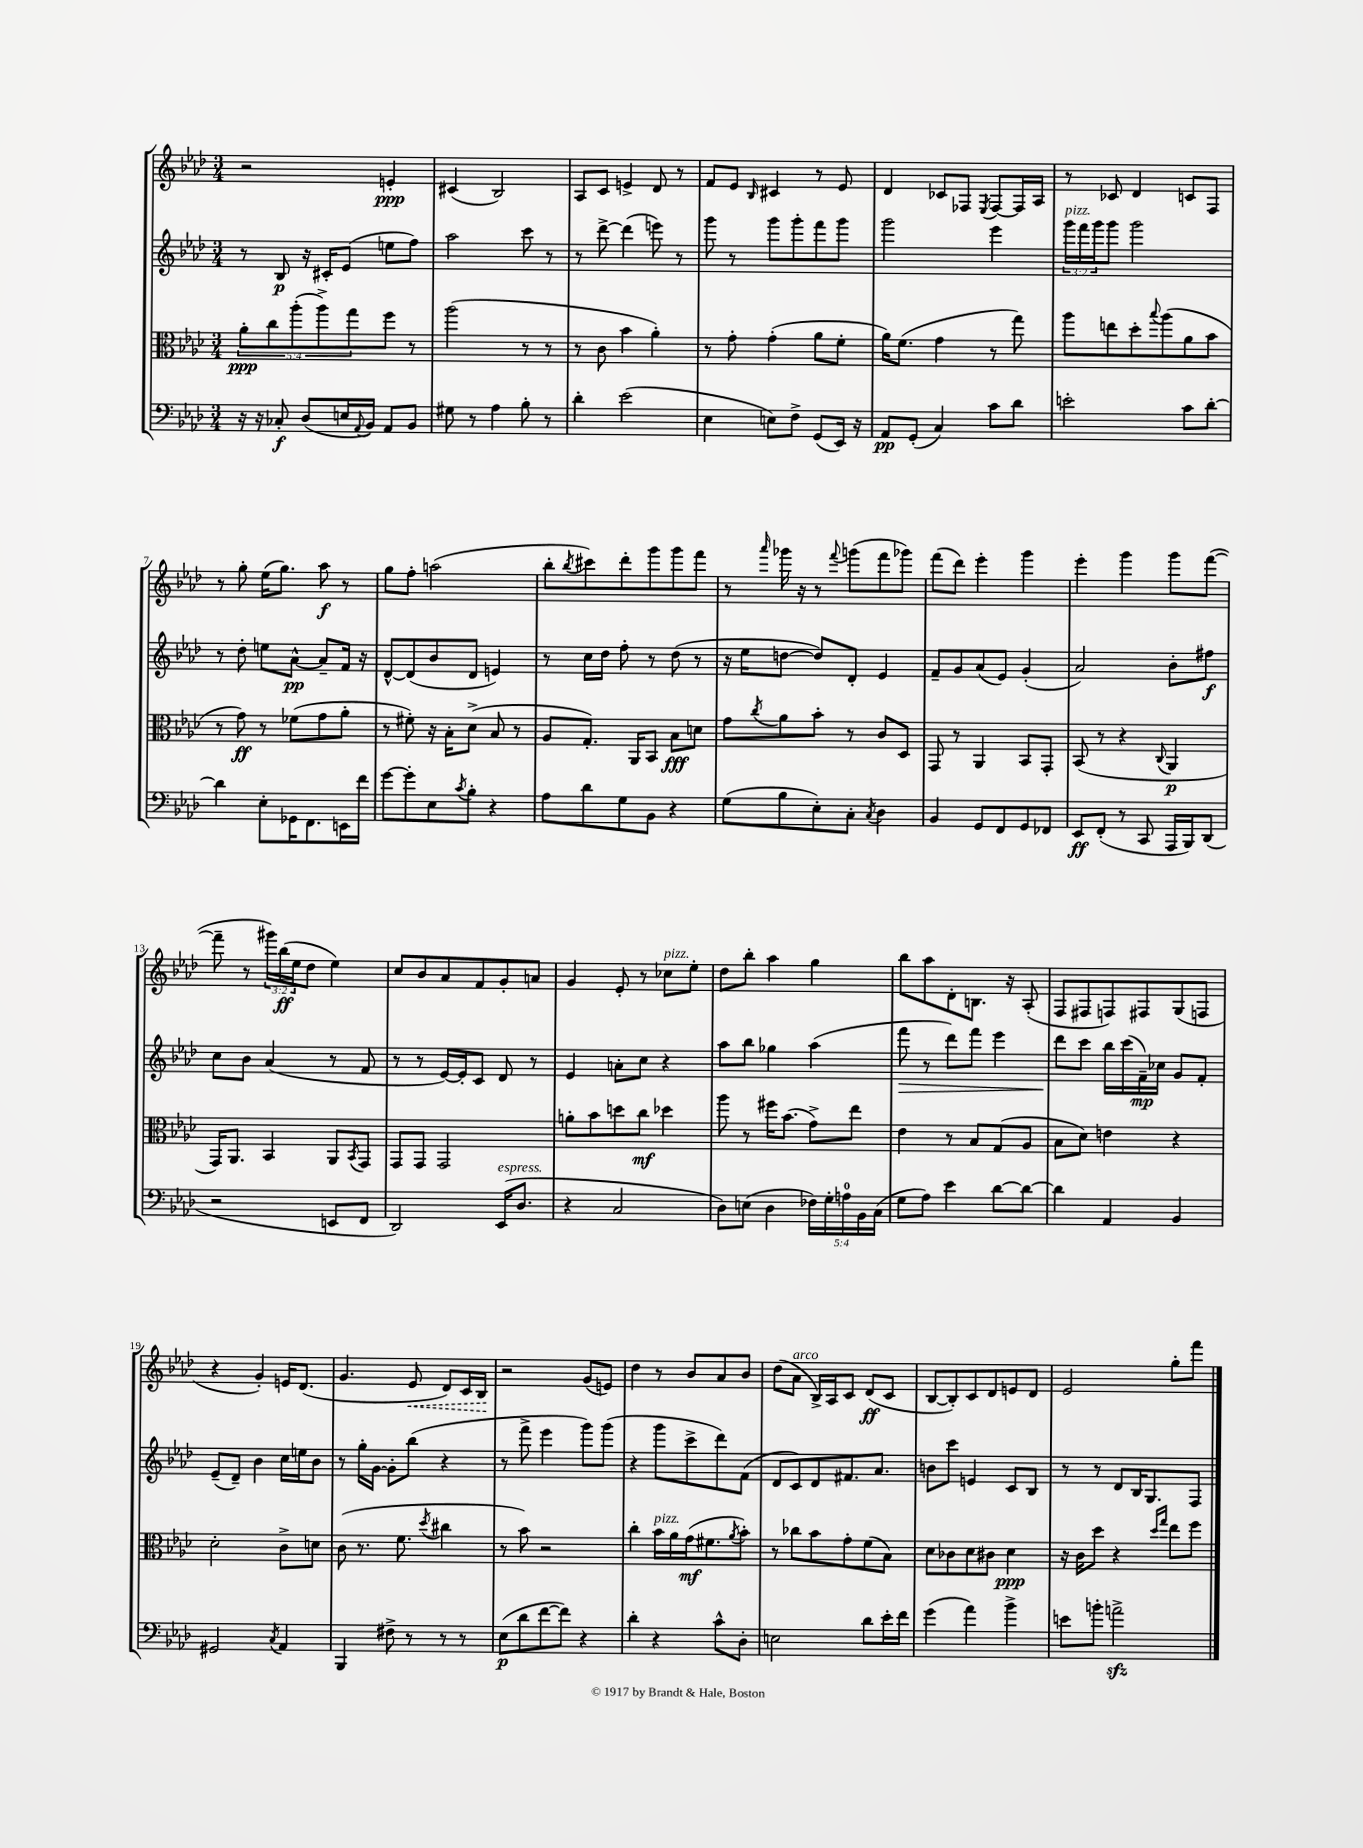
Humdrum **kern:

**kern	**dynam	**kern	**dynam	**kern	**dynam	**kern	**dynam
*part4	*part4	*part3	*part3	*part2	*part2	*part1	*part1
*staff4	*staff4	*staff3	*staff3	*staff2	*staff2	*staff1	*staff1
*clefF4	*	*clefC3	*	*clefG2	*	*clefG2	*
*k[b-e-a-d-]	*	*k[b-e-a-d-]	*	*k[b-e-a-d-]	*	*k[b-e-a-d-]	*
*M3/4	*	*M3/4	*	*M3/4	*	*M3/4	*
=1	=1	=1	=1	=1	=1	=1	=1
16r	.	10a-'\L	ppp	8r	.	2r	.
16r	.	.	.	.	.	.	.
.	.	10cc\	.	.	.	.	.
8C-X'/	f	.	.	8B-/	p	.	.
.	.	(10aa-'\	.	.	.	.	.
(8D-/L	.	.	.	16r	.	.	.
.	.	10aa-^\)	.	.	.	.	.
.	.	.	.	16c#X'/KL	.	.	.
16En/L	.	.	.	(8e-/J	.	.	.
.	.	10gg\	.	.	.	.	.
8qqAA-/	.	.	.	.	.	.	.
16BB-/JJ)	.	.	.	.	.	.	.
8AA-/L	.	8ff\J	.	8een\L	.	4en'/	ppp
8BB-/J	.	8r	.	8ff\J)	.	.	.
=2	=2	=2	=2	=2	=2	=2	=2
8G#X\	.	(2aa-\	.	2aa-\	.	(4c#X/	.
8r	.	.	.	.	.	.	.
4A-\	.	.	.	.	.	2B-/)	.
8B-'\	.	8r	.	8ccc\	.	.	.
8r	.	8r	.	8r	.	.	.
=3	=3	=3	=3	=3	=3	=3	=3
4d-'\	.	8r	.	8r	.	8A-/L	.
.	.	8c\	.	[8ddd-^\	.	8c/J	.
(2e-\	.	4b-\	.	(4ddd-\]	.	4en^/	.
.	.	4a-'\)	.	8eeen\)	.	8d-/	.
.	.	.	.	8r	.	8r	.
=4	=4	=4	=4	=4	=4	=4	=4
4E-\	.	8r	.	8ggg\	.	8f/L	.
.	.	8g'\	.	8r	.	8e-/J	.
.	.	.	.	.	.	16qqB-/	.
8En\L)	.	(4g'\	.	8ggg\L	.	4c#X/	.
8F^\J	.	.	.	8ggg'\	.	.	.
(8GG/L	.	8a-\L	.	8fff\	.	8r	.
16EE-/Jk)	.	8f'\J	.	8ggg\J	.	8e-/	.
16r	.	.	.	.	.	.	.
=5	=5	=5	=5	=5	=5	=5	=5
8AA-/L	pp	16a-\KL)	.	2ggg\	.	4d-/	.
.	.	(8.f\J	.	.	.	.	.
(8GG'/J	.	.	.	.	.	.	.
4C/)	.	4g\	.	.	.	8c-X/L	.
.	.	.	.	.	.	8F-X/J	.
.	.	.	.	.	.	8qE-/	.
8c\L	.	8r	.	4eee-\	.	[8F-/L	.
8d-\J	.	8gg\)	.	.	.	16F-/L]	.
.	.	.	.	.	.	16A-/JJ	.
=6	=6	=6	=6	=6	=6	=6	=6
!	!	!	!	!LO:TX:a:i:t=pizz.	!	!	!
2en'\	.	8aa-\L	.	24ggg\LL	.	8r	.
.	.	.	.	24fff\	.	.	.
.	.	.	.	24ggg\J	.	.	.
.	.	8een\	.	8ggg\J	.	8c-X/	.
.	.	8dd-'\	.	2ggg\	.	4d-/	.
.	.	8qqbb-/	.	.	.	.	.
.	.	(8aa-\	.	.	.	.	.
8c\L	.	8a-\	.	.	.	8cn/L	.
[8d-'\J	.	8b-\J	.	.	.	8F/J	.
!!LO:LB:g=z
=7	=7	=7	=7	=7	=7	=7	=7
4d-\]	.	8r	.	8r	.	8r	.
.	.	8g\)	ff	8dd-'\	.	8gg'\	.
8E-'\L	.	8r	.	8een\L	.	(16ee-\KL	.
.	.	.	.	.	.	8.gg\J)	.
16GG-X\K	.	(8f-X\L	.	[8a-^^\J	pp	.	.
8.FF\	.	.	.	.	.	.	.
.	.	8g\	.	8a-~/L]	.	8aa-\	f
16EEn\L	.	8a-'\J	.	16f/Jk	.	8r	.
16f\JJ	.	.	.	16r	.	.	.
=8	=8	=8	=8	=8	=8	=8	=8
[8g\L	.	8r	.	[8d-^^/L	.	8gg\L	.
8g'\]	.	8f#X'\)	.	(8d-/]	.	8ff'\J	.
8E-\	.	16r	.	8b-/	.	(2aan\	.
.	.	16B-'\KL	.	.	.	.	.
8qc/	.	.	.	.	.	.	.
8B-'\J	.	(8d-^\J	.	8d-/J	.	.	.
4r	.	8B-/	.	4en/)	.	.	.
.	.	8r	.	.	.	.	.
=9	=9	=9	=9	=9	=9	=9	=9
8A-\L	.	8A-/L	.	8r	.	8bb-'\L	.
.	.	.	.	.	.	8qbb-/	.
8d-\	.	8.G'/J)	.	16cc\LL	.	8ccc#X\)	.
.	.	.	.	16dd-\JJ	.	.	.
8G\	.	.	.	8ff'\	.	8ddd-'\	.
.	.	16AA-/KL	.	.	.	.	.
8BB-\J	.	8BB-/J	.	8r	.	8ggg\	.
4r	.	8B-\L	fff	(8dd-\	.	8ggg\	.
.	.	8dn\J	.	8r	.	8fff\J	.
=10	=10	=10	=10	=10	=10	=10	=10
(8G\L	.	8g\L	.	16r	.	8r	.
.	.	.	.	16ee-\KL	.	.	.
.	.	8qcc/	.	.	.	16qqaaa-/	.
8B-\	.	8a-\	.	[8ddn\J	.	16ggg-X\	.
.	.	.	.	.	.	16r	.
8E-'\)	.	8b-'\J	.	8dd/L])	.	8r	.
.	.	.	.	.	.	8qqfff/	.
8C'\J	.	8r	.	8d-'/J	.	(8gggn\L	.
8qC/	.	.	.	.	.	.	.
4D-\	.	8c/L	.	4e-/	.	8fff\	.
.	.	8D-/J	.	.	.	8ggg-X\J)	.
=11	=11	=11	=11	=11	=11	=11	=11
4BB-/	.	8GG/	.	8f~/L	.	(8fff\L	.
.	.	8r	.	8g/	.	8ddd-\J)	.
8GG/L	.	4AA-/	.	(8a-/	.	4eee-'\	.
8FF/	.	.	.	8e-/J)	.	.	.
8GG/	.	8BB-/L	.	(4g'/	.	4ggg\	.
8FF-X/J	.	8GG'/J	.	.	.	.	.
=12	=12	=12	=12	=12	=12	=12	=12
8EE-/L	ff	(8BB-/	.	2a-/)	.	4eee-'\	.
(8FF'/J	.	8r	.	.	.	.	.
8r	.	4r	.	.	.	4ggg\	.
8CC/	.	.	.	.	.	.	.
.	.	8qqC/	.	.	.	.	.
16AAA-/LL	.	4AA-/	p	8b-'\L	.	8ggg\L	.
16BBB-/J)	.	.	.	.	.	.	.
(8DD-/J	.	.	.	8ff#X\J	f	([8fff\J	.
!!LO:LB:g=z
=13	=13	=13	=13	=13	=13	=13	=13
2r	.	16GG/KL)	.	8cc\L	.	8fff~\]	.
.	.	8.AA-/J	.	.	.	.	.
.	.	.	.	8b-\J	.	8r	.
.	.	4BB-/	.	(4a-/	.	24ggg#X\LL)	.
.	.	.	.	.	.	(24bb-\	ff
.	.	.	.	.	.	24ee-\J	.
.	.	.	.	.	.	8dd-\J	.
8EEn/L	.	8AA-/L	.	8r	.	4ee-\)	.
.	.	8qBB-/	.	.	.	.	.
8FF/J	.	8GG/J	.	8f/	.	.	.
=14	=14	=14	=14	=14	=14	=14	=14
2DD-/)	.	8GG/L	.	8r	.	8cc/L	.
.	.	8GG/J	.	8r	.	8b-/	.
.	.	2GG/	.	[16e-/LL)	.	8a-/	.
.	.	.	.	16e-'/J]	.	.	.
.	.	.	.	8c/J	.	8f/	.
!LO:TX:a:i:t=espress.	!	!	!	!	!	!	!
(16EE-/KL	.	.	.	8d-/	.	8g'/	.
8.D-/J	.	.	.	.	.	.	.
.	.	.	.	8r	.	8an/J	.
=15	=15	=15	=15	=15	=15	=15	=15
4r	.	8an'\L	.	4e-/	.	4g/	.
.	.	8b-\	.	.	.	.	.
2C/	.	8ddn\	.	8an'\L	.	8e-'/	.
.	.	8cc\J	mf	8cc\J	.	8r	.
!	!	!	!	!	!	!LO:TX:a:i:t=pizz.	!
.	.	4dd-X\	.	4r	.	8cc-X\L	.
.	.	.	.	.	.	8ee-'\J	.
=16	=16	=16	=16	=16	=16	=16	=16
8D-\L)	.	8aa-\	.	8aa-\L	.	8dd-\L	.
(8En\J	.	8r	.	8bb-\J	.	8bb-'\J	.
4D-\	.	16ff#X\KL	.	4gg-X\	.	4aa-\	.
.	.	(8.b-\J	.	.	.	.	.
20F-X\LL)	.	8g^\L)	.	(4aa-\	.	4gg\	.
20G'\	.	.	.	.	.	.	.
20An\	.	.	.	.	.	.	.
.	.	8ee-\J	.	.	.	.	.
20BB-\	.	.	.	.	.	.	.
(20C\JJ	.	.	.	.	.	.	.
=17	=17	=17	=17	=17	=17	=17	=17
!	!	!	!	!	!LO:HP:b	!	!
8G\L	.	4e-\	.	8fff\	>	8bb-\L	.
8A-\J)	.	.	.	8r	.	8aa-\	.
4e-\	.	8r	.	8ddd-\L)	.	8d-'\	.
.	.	8B-/L	.	8fff\J	.	8.Bn\J	.
[8d-\L	.	(8G/	.	4eee-\	.	.	.
.	.	.	.	.	.	16r	.
8d-\J_	.	8A-/J	.	.	.	(8A-'/	.
=18	=18	=18	=18	=18	=18	=18	=18
4d-\]	.	8B-\L	.	8ddd-\L	.	8F/L	.
.	.	8d-\J)	.	8ccc\J	]	8F#X/	.
4AA-/	.	4en\	.	16bb-\LL	.	8Fn/)	.
.	.	.	.	(16ccc\	.	.	.
.	.	.	.	16f~\)	mp	8F#X/	.
.	.	.	.	16cc-X\JJ	.	.	.
4BB-/	.	4r	.	8g/L	.	(8G/	.
.	.	.	.	8f'/J	.	8Fn/J	.
!!LO:LB:g=z
=19	=19	=19	=19	=19	=19	=19	=19
2GG#X/	.	2d-'\	.	(8e-~/L	.	4r	.
.	.	.	.	8d-~/J)	.	.	.
.	.	.	.	4b-\	.	4g'/)	.
8qC/	.	.	.	.	.	.	.
4AA-/	.	8c^\L	.	16cc\LL	.	16en/KL	.
.	.	.	.	16een\J	.	(8.d-/J	.
.	.	8dn\J	.	8b-\J	.	.	.
=20	=20	=20	=20	=20	=20	=20	=20
4BBB-/	.	(8c\	.	8r	.	4.g/	.
.	.	8.r	.	16gg'\LL	.	.	.
.	.	.	.	[16g\JJ	.	.	.
8F#X^\	.	.	.	8g'\L]	.	.	.
.	.	8.f\	.	.	.	.	.
!	!	!	!	!	!	!	!LO:HP:b
8r	.	.	.	(8bb-\J	.	8e-/	<
.	.	8qdd-/	.	.	.	.	.
8r	.	4cc#X\	.	4r	.	8d-/L)	.
8r	.	.	.	.	.	16c/L	.
.	.	.	.	.	.	16B-/JJ	.
.	.	.	.	.	.	.	[
=21	=21	=21	=21	=21	=21	=21	=21
(8E-\L	p	8r	.	8r	.	2r	.
8d-\	.	8b-\)	.	8fff^\	.	.	.
[8f\	.	2r	.	4eee-\	.	.	.
8f\J])	.	.	.	.	.	.	.
4r	.	.	.	8ggg\L)	.	(8g/L	.
.	.	.	.	(8ggg\J	.	8en/J)	.
=22	=22	=22	=22	=22	=22	=22	=22
4d-'\	.	4cc'\	.	4r	.	4dd-\	.
!	!	!LO:TX:a:i:t=pizz.	!	!	!	!	!
4r	.	16b-\LL	.	8ggg\L	.	8r	.
.	.	16a-\	.	.	.	.	.
.	.	(16g\J	mf	8ccc^\	.	8b-/L	.
.	.	8.f#X\	.	.	.	.	.
8c^^\L	.	.	.	8ddd-\)	.	8a-/	.
.	.	8qa-/	.	.	.	.	.
8D-'\J	.	8b-'\J)	.	(8f\J	.	8b-/J	.
=23	=23	=23	=23	=23	=23	=23	=23
2En\	.	8r	.	8d-/L	.	(8dd-\L	.
!	!	!	!	!	!	!LO:TX:a:i:t=arco	!
.	.	8cc-X\L	.	8c/)	.	8a-\J	.
.	.	8b-\	.	8d-/	.	16B-^/LL)	.
.	.	.	.	.	.	16A-/J	.
.	.	8g'\	.	8.f#X/	.	8c/J	.
8d-\L	.	(8f\	.	.	.	(8d-/L	ff
.	.	.	.	8.a-/J	.	.	.
16e-'\L	.	8B-\J)	.	.	.	8c/J	.
16f\JJ	.	.	.	.	.	.	.
=24	=24	=24	=24	=24	=24	=24	=24
(4g\	.	8d-\L	.	8bn\L	.	[8B-/L	.
.	.	8c-X\	.	8ccc\J	.	8B-'/])	.
4a-\)	.	8d-\	.	4en/	.	8c/	.
.	.	8c#X\J	.	.	.	8d-/	.
4b-^\	.	4d-\	ppp	8c/L	.	8en/	.
.	.	.	.	8B-/J	.	8d-/J	.
=25	=25	=25	=25	=25	=25	=25	=25
8en\L	.	16r	.	8r	.	2e-/	.
.	.	16c\KL	.	.	.	.	.
8bn'\J	.	8dd-\J	.	8r	.	.	.
2anzz^\	.	4r	.	8d-/L	.	.	.
.	.	.	.	16B-/K	.	.	.
.	.	.	.	8.G/	.	.	.
.	.	16qqdd-/LL	.	.	.	.	.
.	.	16qqgg/JJ	.	.	.	.	.
.	.	8ee-\L	.	.	.	8gg'\L	.
.	.	8ff\J	.	8F/J	.	8fff\J	.
==	==	==	==	==	==	==	==
*-	*-	*-	*-	*-	*-	*-	*-
